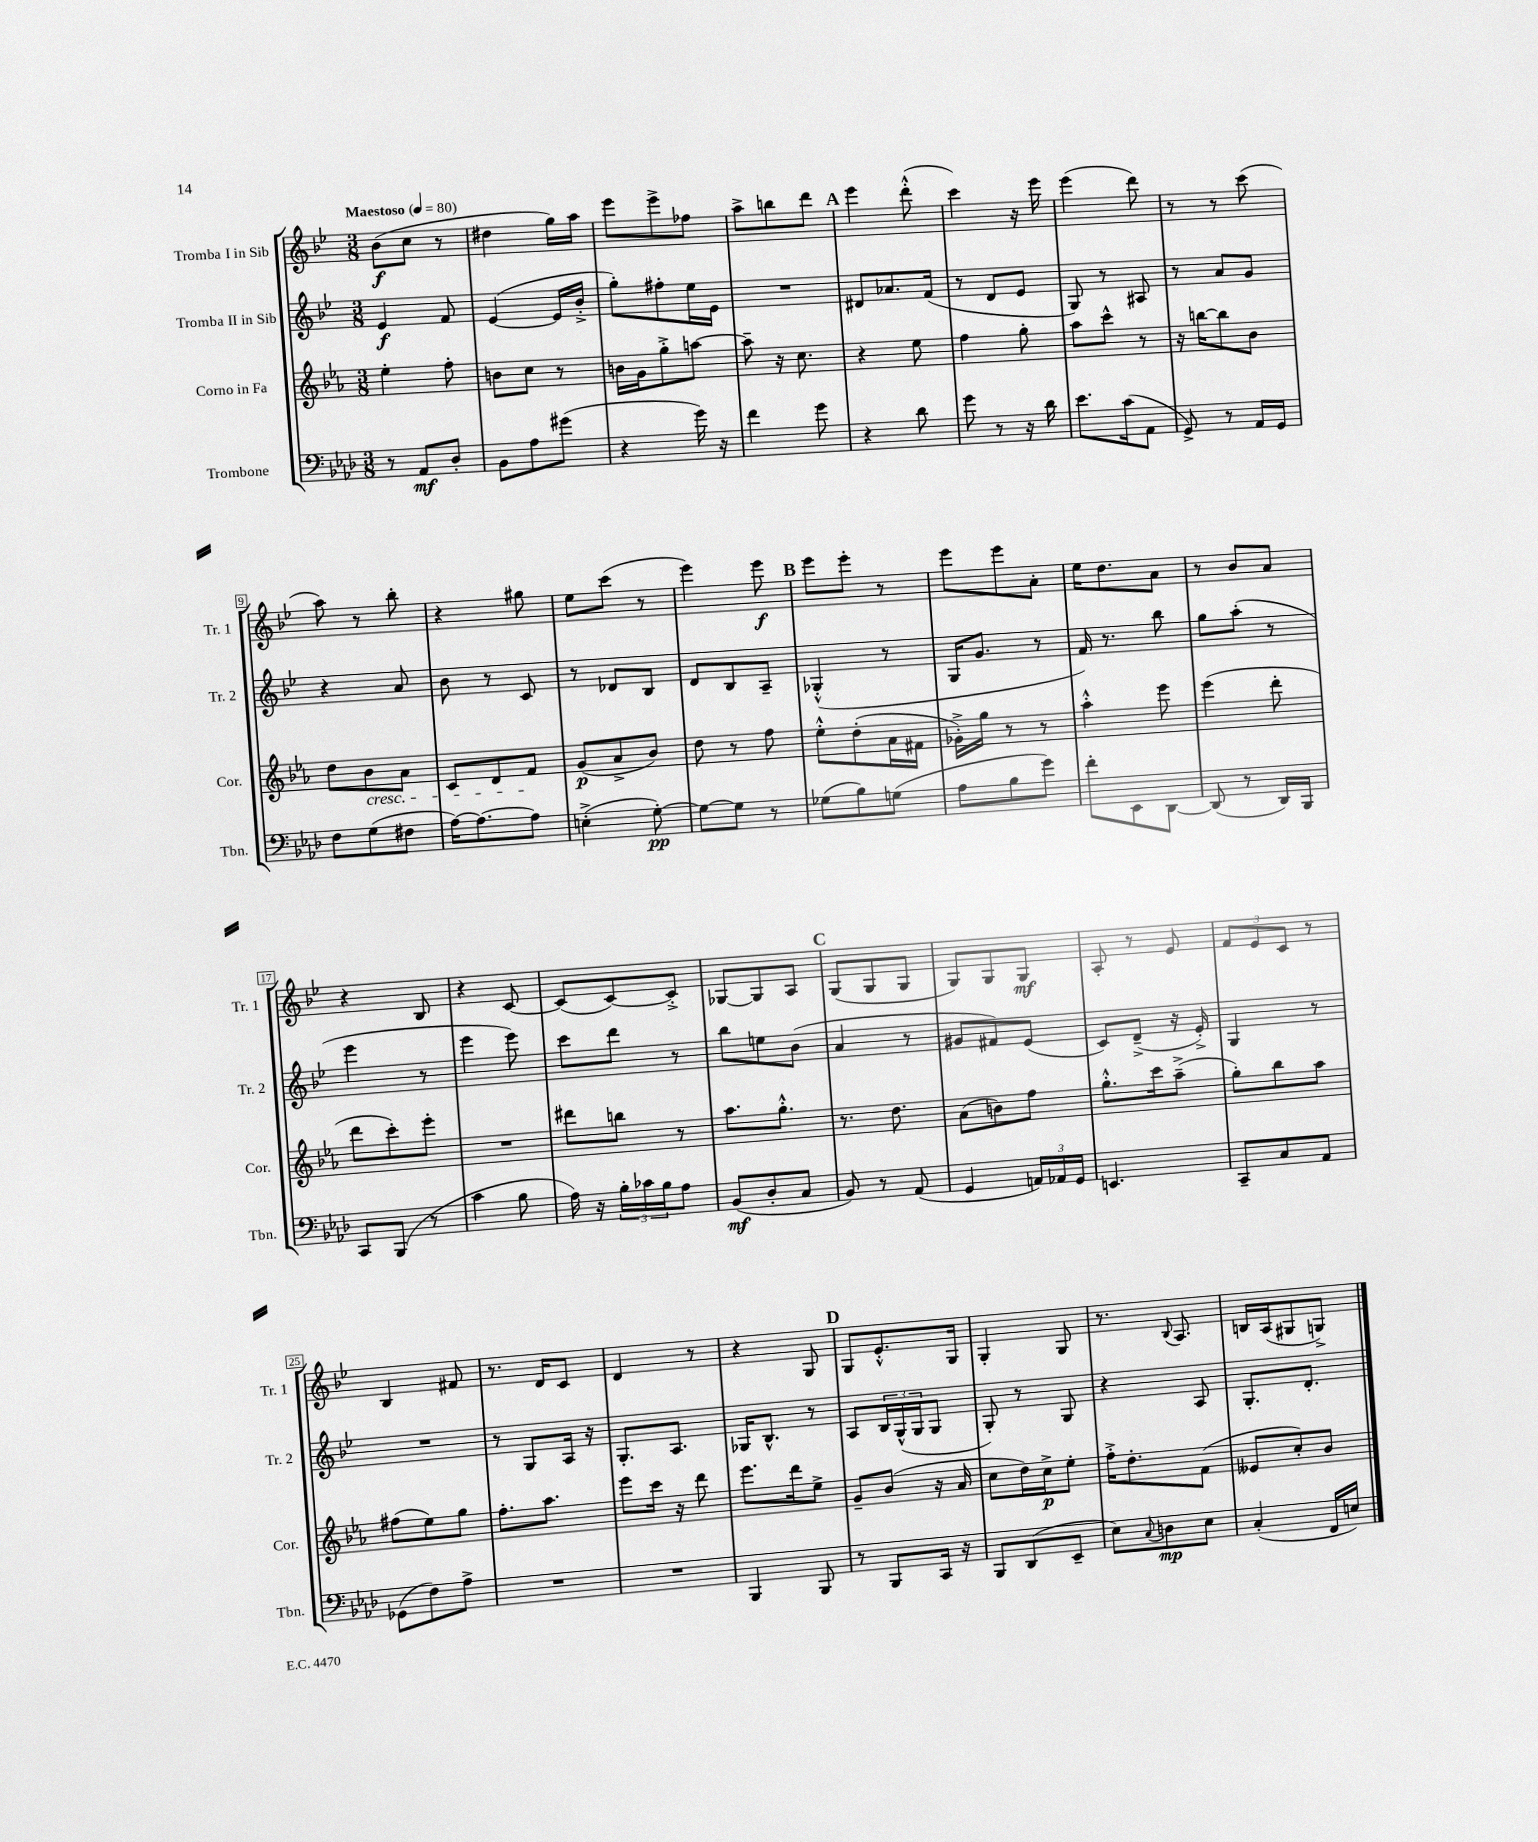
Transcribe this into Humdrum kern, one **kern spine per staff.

**kern	**kern	**kern	**kern
*staff4	*staff3	*staff2	*staff1
*clefF4	*clefG2	*clefG2	*clefG2
*k[b-e-a-d-]	*k[b-e-a-]	*k[b-e-]	*k[b-e-]
*M3/8	*M3/8	*M3/8	*M3/8
*MM80	*MM80	*MM80	*MM80
8r	4ee-'\	4e-/	(8b-\L
8AA-/L	.	.	8cc\J
8D-'/J	8ff'\	8f/	8r
=	=	=	=
8BB-\L	8b\L	([4e-/	4dd#\
8A-\	8cc\J	.	.
(8g#\J	8r	16e-/]LL	16gg\LL)
.	.	16b-'^/JJ	16aa\JJ
=	=	=	=
4r	16b\LL	8gg'\L)	8eee-\L
.	16g\J	.	.
.	8gg'^\	8ff#'\	8eee-^\
16g\)	[8aa\J	16ee-\L	8ff-\J
16r	.	16e-\JJ	.
=	=	=	=
4f\	8aa~\]	4.r	8aa^\L
.	16r	.	8bb\
.	8.cc\	.	.
8g\	.	.	8ddd\J
=	=	=	=
4r	4r	8d#/L	4eee-\
.	.	8.a-/	.
8d-\	8ee-\	.	(8ddd'^^\
.	.	(16f/Jk	.
=	=	=	=
8g\	4ff\	8r	4ccc\)
8r	.	8d/L	.
16r	8gg'\	8e-/J	16r
16d-\	.	.	16eee-\
=	=	=	=
8.e-\L	8aa-\L	8G/)	(4eee-\
.	8ccc^^\J	8r	.
(16c\k	.	.	.
8AA-\J	8r	8A#/	8ddd\)
=	=	=	=
8GG^/)	16r	8r	8r
.	[16bb\LK	.	.
8r	8bb\]	8a/L	8r
16AA-/LL	8b-\J	8g/J	(8ccc\
16GG/JJ	.	.	.
=	=	=	=
8F\L	8dd\L	4r	8aa\)
(8G\	8b-\	.	8r
8F#\J	8a-\J	8a/	8bb-'\
=	=	=	=
[16A-\LK)	8c/L	8b-\	4r
8.A-\_	.	.	.
.	8d/	8r	.
8A-\]J	8f/J	8c/	8gg#\
=	=	=	=
(4E'^\	(8g/L	8r	8ee-\L
.	8a-^/	8d-/L	(8ccc\J
[8G'\)	8b-/J)	8B-/J	8r
=	=	=	=
8G\_L	8dd\	8d/L	4eee-\)
8G\]J	8r	8B-/	.
8r	8ff\	8A~/J	8eee-\
=	=	=	=
(8G-\L	8ee-'^^\L	(4G-'^^/	8eee-\L
8B-\)	(8dd'\	.	8eee-'\J
(8G\J	16a-\L	8r	8r
.	16f#\JJ	.	.
=	=	=	=
8A-\L	16g-'^\LL)	16G/LK	8eee-\L
.	16gg\JJ	8.g/J	.
8B-\	8r	.	8eee-\
8g\J)	8r	8r	8a'\J
=	=	=	=
8f'\L	4aa-'^^\	16f/)	16ee-\LK
.	.	8.r	8.dd\
8EE-\	.	.	.
[8DD-\J	8eee-\	8bb-\	8a\J
=	=	=	=
(8DD-/]	(4eee-\	8gg\L	8r
8r	.	(8aa'\J	8b-/L
16DD-/LL)	8ddd'\	8r	8a/J
16BBB-/JJ	.	.	.
=	=	=	=
8CC/L	8ddd\L	4eee-\	4r
(8BBB-/J	8ccc'\)	.	.
8r	8eee-'\J	8r	8B-/
=	=	=	=
4c\	4.r	4eee-\	4r
8B-\	.	8eee-\)	[8c/
=	=	=	=
16A-\)	8ddd#\L	8ccc\L	(8c/]L
16r	.	.	.
24B-'\LL	8bb\J	8ddd\J	[8c/)
24c-\	.	.	.
24B-\J	.	.	.
8A-\J	8r	8r	8c'^/]J
=	=	=	=
(8BB-/L	8.aa-\L	8bb-\L	[8G-/L
8D-'/	.	8ee\	8G-/]
.	8.gg'^^\J	.	.
8C/J	.	(8b-\J	8A/J
=	=	=	=
8BB-/)	8.r	4a/	(8G/L
8r	.	.	8G/
.	8.dd\	.	.
(8AA-/	.	8r	8G/J
=	=	=	=
4GG/	(8a-\L	8g#/L	8G/L)
.	8b\)	8f#/)	8G/
24AA/LL)	8ff\J	(8e-/J	8G/J
24AA-/	.	.	.
24GG/JJ	.	.	.
=	=	=	=
4.EE/	8.gg'^^\L	8c/L)	8A'/
.	.	(8d~^/J	8r
.	16ccc\k	.	.
.	(8aa-~^\J	16r	8e-/
.	.	16e-'^/)	.
=	=	=	=
8CC~/L	8gg'\L)	4G/	12f/L
.	.	.	12e-/
8C/	8bb-\	.	.
.	.	.	12c/J
8AA-/J	8aa-\J	8r	8r
=	=	=	=
(8GG-\L	(8ff#\L	4.r	4B-/
8F\)	8ee-\)	.	.
8A-^\J	8gg\J	.	8f#/
=	=	=	=
4.r	8.ff'\L	8r	8.r
.	.	8G/L	.
.	8.aa-\J	.	16d/LK
.	.	16A/Jk	8c/J
.	.	16r	.
=	=	=	=
4.r	8eee-\L	8.G'/L	4d/
.	16ccc\Jk	.	.
.	16r	8.A/J	.
.	8ddd\	.	8r
=	=	=	=
4BBB-/	8.eee-\L	16G-/LK	4r
.	.	8.B-^^/J	.
.	16ddd\k	.	.
8BBB-/	8ee-^\J	8r	8G/
=	=	=	=
8r	8g~/L	8A/L	8G/L
8BBB-/L	(8b-/J	24B-/L	8.e-'^^/
.	.	(24G^^/	.
.	.	24G/J	.
16CC/Jk	16r	8G/J	.
16r	16a-/	.	16G/Jk
=	=	=	=
8BBB-/L	8cc\L	8G'/)	4G'/
(8DD-/	16dd\L)	8r	.
.	16cc^\J	.	.
8EE-~/J	8ee-'\J	8G/	8G/
=	=	=	=
8E-\L)	16ff'^\LK	4r	8.r
.	8.dd'\	.	.
8qqC/	.	.	.
8D\	.	.	.
.	.	.	8qqB-/
.	.	.	8.A/
8E-\J	(8f\J	8A/	.
=	=	=	=
(4C'/	8e--/L	8.G'/L	16B/LL
.	.	.	(16A/J
.	8cc'/)	.	8G#/
.	.	8.d'/J	.
16FF/LL	8b-/J	.	8G^/J)
16E/JJ)	.	.	.
==	==	==	==
*-	*-	*-	*-
